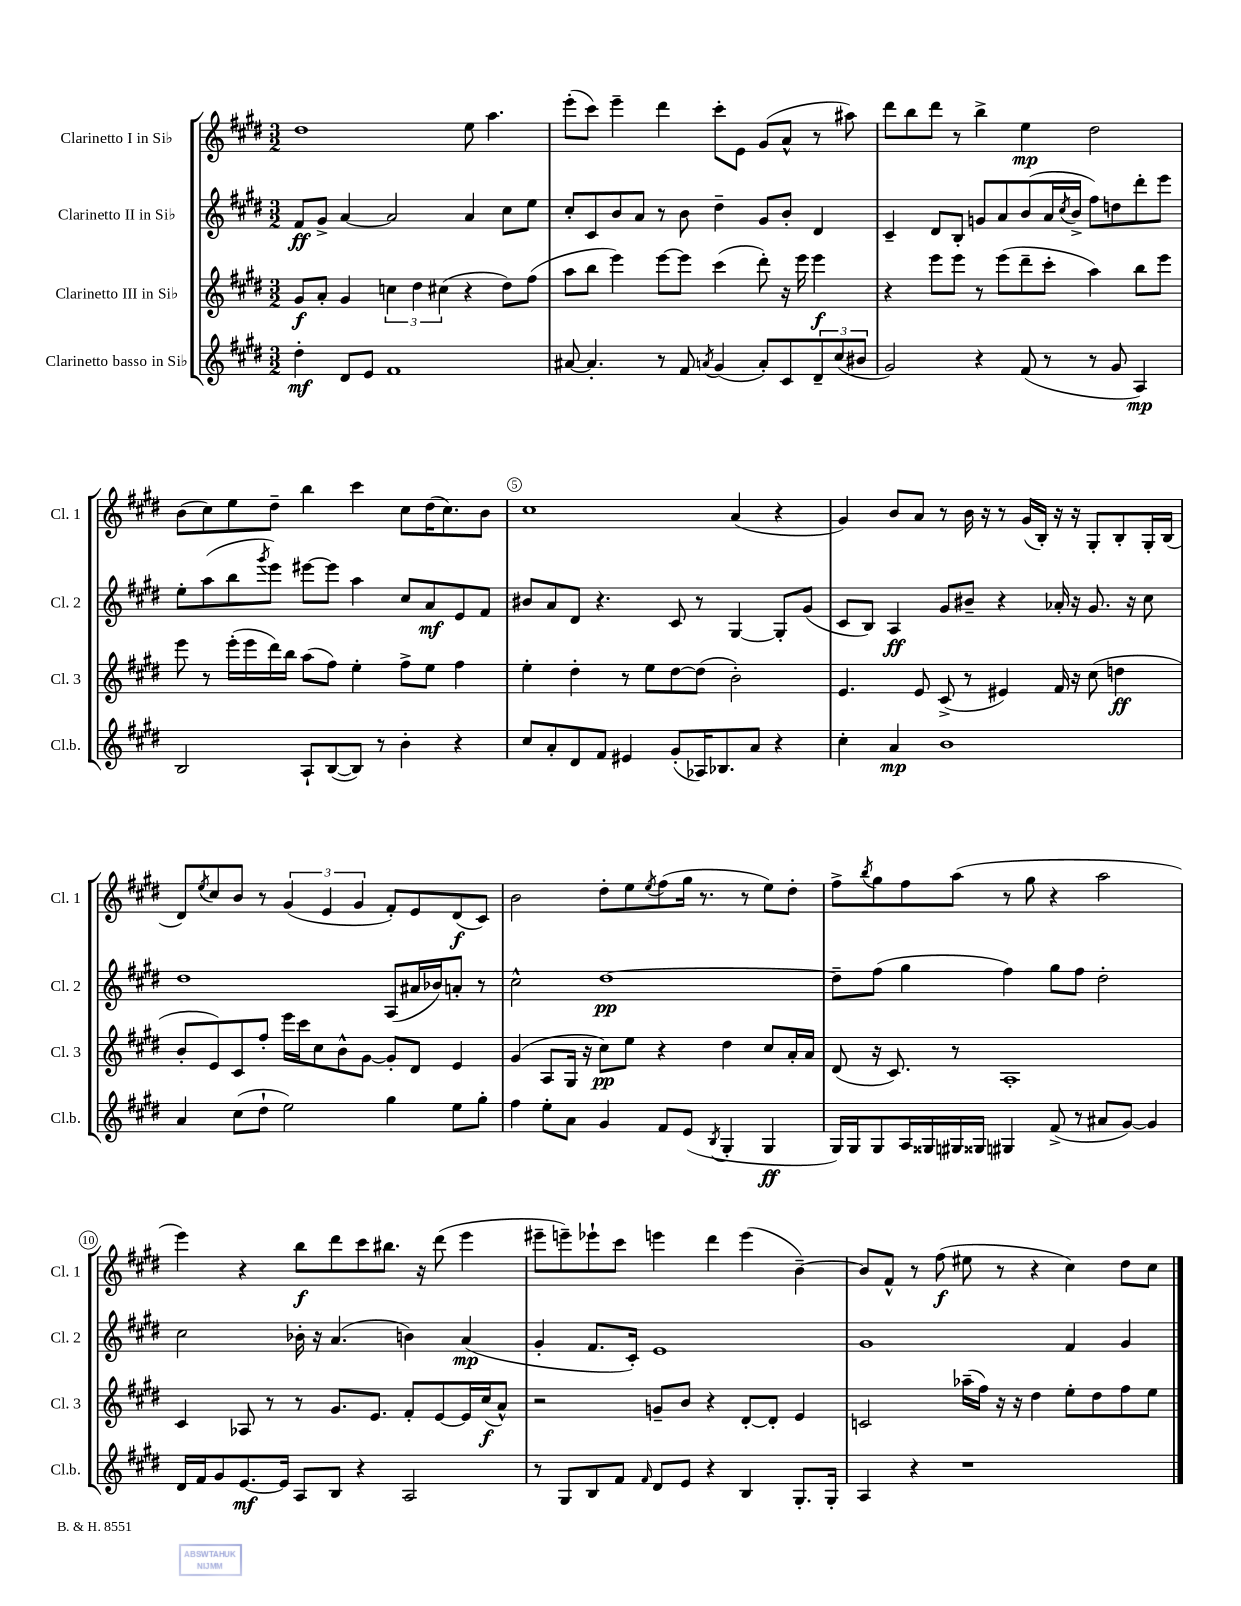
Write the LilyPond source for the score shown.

<<
\new StaffGroup <<
\new Staff = "s0" \with { instrumentName = "Clarinetto I in Sib" shortInstrumentName = "Cl. 1" } {
    \clef treble \key e \major \numericTimeSignature \time 3/2
    dis''1 e''8 a''4. |
    e'''8-.( cis'''8) e'''4-- dis'''4 cis'''8-. e'8 gis'8( a'8-^ r8 ais''8) |
    dis'''8 b''8 dis'''8 r8 b''4-> e''4\mp dis''2 |
    b'8( cis''8) e''8 dis''8-- b''4 cis'''4 cis''8 dis''16( cis''8.) b'8 |
    cis''1 a'4( r4 |
    gis'4) b'8 a'8 r8 b'16 r16 r8 gis'16( b16-.) r16 r16 gis8-. b8-. gis16-. b16( |
    dis'8) \acciaccatura { e''8 } cis''8 b'8 r8 \tuplet 3/2 { gis'4( e'4 gis'4 } fis'8-.) e'8 dis'8\f( cis'8) |
    b'2 dis''8-. e''8 \acciaccatura { e''8 } fis''8( gis''16 r8. r8 e''8) dis''8-. |
    fis''8-> \acciaccatura { b''8 } gis''8 fis''8 a''8( r8 gis''8 r4 a''2 |
    e'''4) r4 b''8\f dis'''8 cis'''8 bis''8. r16 dis'''8( e'''4 |
    eis'''8-- e'''8--) ees'''8-! cis'''8 e'''4 dis'''4 e'''4( b'4~--) |
    b'8 fis'8-^ r8 fis''8\f( eis''8 r8 r4 cis''4) dis''8 cis''8 \bar "|." |
}
\new Staff = "s1" \with { instrumentName = "Clarinetto II in Sib" shortInstrumentName = "Cl. 2" } {
    \clef treble \key e \major \numericTimeSignature \time 3/2
    fis'8\ff gis'8-> a'4~ a'2 a'4 cis''8 e''8 |
    cis''8-. cis'8 b'8 a'8 r8 b'8 dis''4-- gis'8 b'8-. dis'4 |
    cis'4-- dis'8 b8-. g'8 a'8 b'8( a'16 \acciaccatura { cis''8 } b'16-> fis''8) d''8 dis'''8-. e'''8 |
    e''8-. a''8( b''8 \acciaccatura { gis'''8 } e'''8) eis'''8~ eis'''8 a''4 cis''8 a'8\mf e'8 fis'8 |
    bis'8 a'8 dis'8 r4. cis'8 r8 gis4~ gis8-. gis'8( |
    cis'8 b8) a4\ff gis'8 bis'8-- r4 aes'16-. r16 gis'8. r16 cis''8 |
    dis''1 a8( ais'16 bes'16) a'8-. r8 |
    cis''2-^ dis''1~\pp |
    dis''8-- fis''8( gis''4 fis''4) gis''8 fis''8 dis''2-. |
    cis''2 bes'16-. r16 a'4.( b'4) a'4\mp( |
    gis'4-. fis'8. cis'16-.) e'1 |
    gis'1 fis'4 gis'4 \bar "|." |
}
\new Staff = "s2" \with { instrumentName = "Clarinetto III in Sib" shortInstrumentName = "Cl. 3" } {
    \clef treble \key e \major \numericTimeSignature \time 3/2
    gis'8\f a'8-. gis'4 \tuplet 3/2 { c''4 dis''4 cis''4( } r4 dis''8) fis''8( |
    a''8 b''8 e'''4) e'''8~ e'''8 cis'''4( dis'''8-.) r16 e'''16 e'''4\f |
    r4 e'''8 e'''8 r8 e'''8( dis'''8-- cis'''8-. a''4) b''8 e'''8 |
    e'''8 r8 e'''16-.( e'''16 dis'''16) b''16 a''8( fis''8) e''4-. fis''8-> e''8 fis''4 |
    e''4-. dis''4-. r8 e''8 dis''8~ dis''8( b'2-.) |
    e'4. e'8 cis'8->( r8 eis'4) fis'16 r16 cis''8( d''4\ff |
    b'8-. e'8) cis'8 fis''8-. e'''16 cis'''16 cis''8 b'8-^ gis'8~ gis'8-. dis'8 e'4 |
    gis'4( a8 gis16 r16 cis''8\pp) e''8 r4 dis''4 cis''8 a'16-. a'16 |
    dis'8( r16 cis'8.) r8 a1-. |
    cis'4 aes8 r8 r8 gis'8. e'8. fis'8-. e'8~ e'16 cis''16\f( a'8-^) |
    r2 g'8-- b'8 r4 dis'8~-. dis'8-. e'4 |
    c'2 aes''16--( fis''16) r16 r16 dis''4 e''8-. dis''8 fis''8 e''8 \bar "|." |
}
\new Staff = "s3" \with { instrumentName = "Clarinetto basso in Sib" shortInstrumentName = "Cl.b." } {
    \clef treble \key e \major \numericTimeSignature \time 3/2
    dis''4-.\mf dis'8 e'8 fis'1 |
    ais'8~ ais'4.-. r8 fis'8 \acciaccatura { a'8 } gis'4( a'8-.) cis'8 \tuplet 3/2 { dis'8-- cis''8( bis'8 } |
    gis'2) r4 fis'8( r8 r8 gis'8 a4\mp) |
    b2 a8-! b8~( b8) r8 b'4-. r4 |
    cis''8 a'8-. dis'8 fis'8 eis'4 gis'8-.( aes16) bes8. a'8 r4 |
    cis''4-. a'4\mp b'1 |
    a'4 cis''8( dis''8-! e''2) gis''4 e''8 gis''8-. |
    fis''4 e''8-. a'8 gis'4 fis'8 e'8( \acciaccatura { b8 } gis4-. gis4\ff |
    gis16) gis16 gis8 a16 gisis16 gis16 gisis16 gis4 fis'8->( r8 ais'8 gis'8~) gis'4 |
    dis'16 fis'16 gis'8 e'8.~\mf e'16 a8 b8 r4 a2 |
    r8 gis8 b8 fis'8 \grace { fis'16 } dis'8 e'8 r4 b4 gis8.-. gis16-. |
    a4 r4 r1 \bar "|." |
}
>>
>>
\layout { \context { \Score \override BarNumber.break-visibility = ##(#f #t #t) barNumberVisibility = #(every-nth-bar-number-visible 5) \override BarNumber.stencil = #(make-stencil-circler 0.1 0.3 ly:text-interface::print) } }
